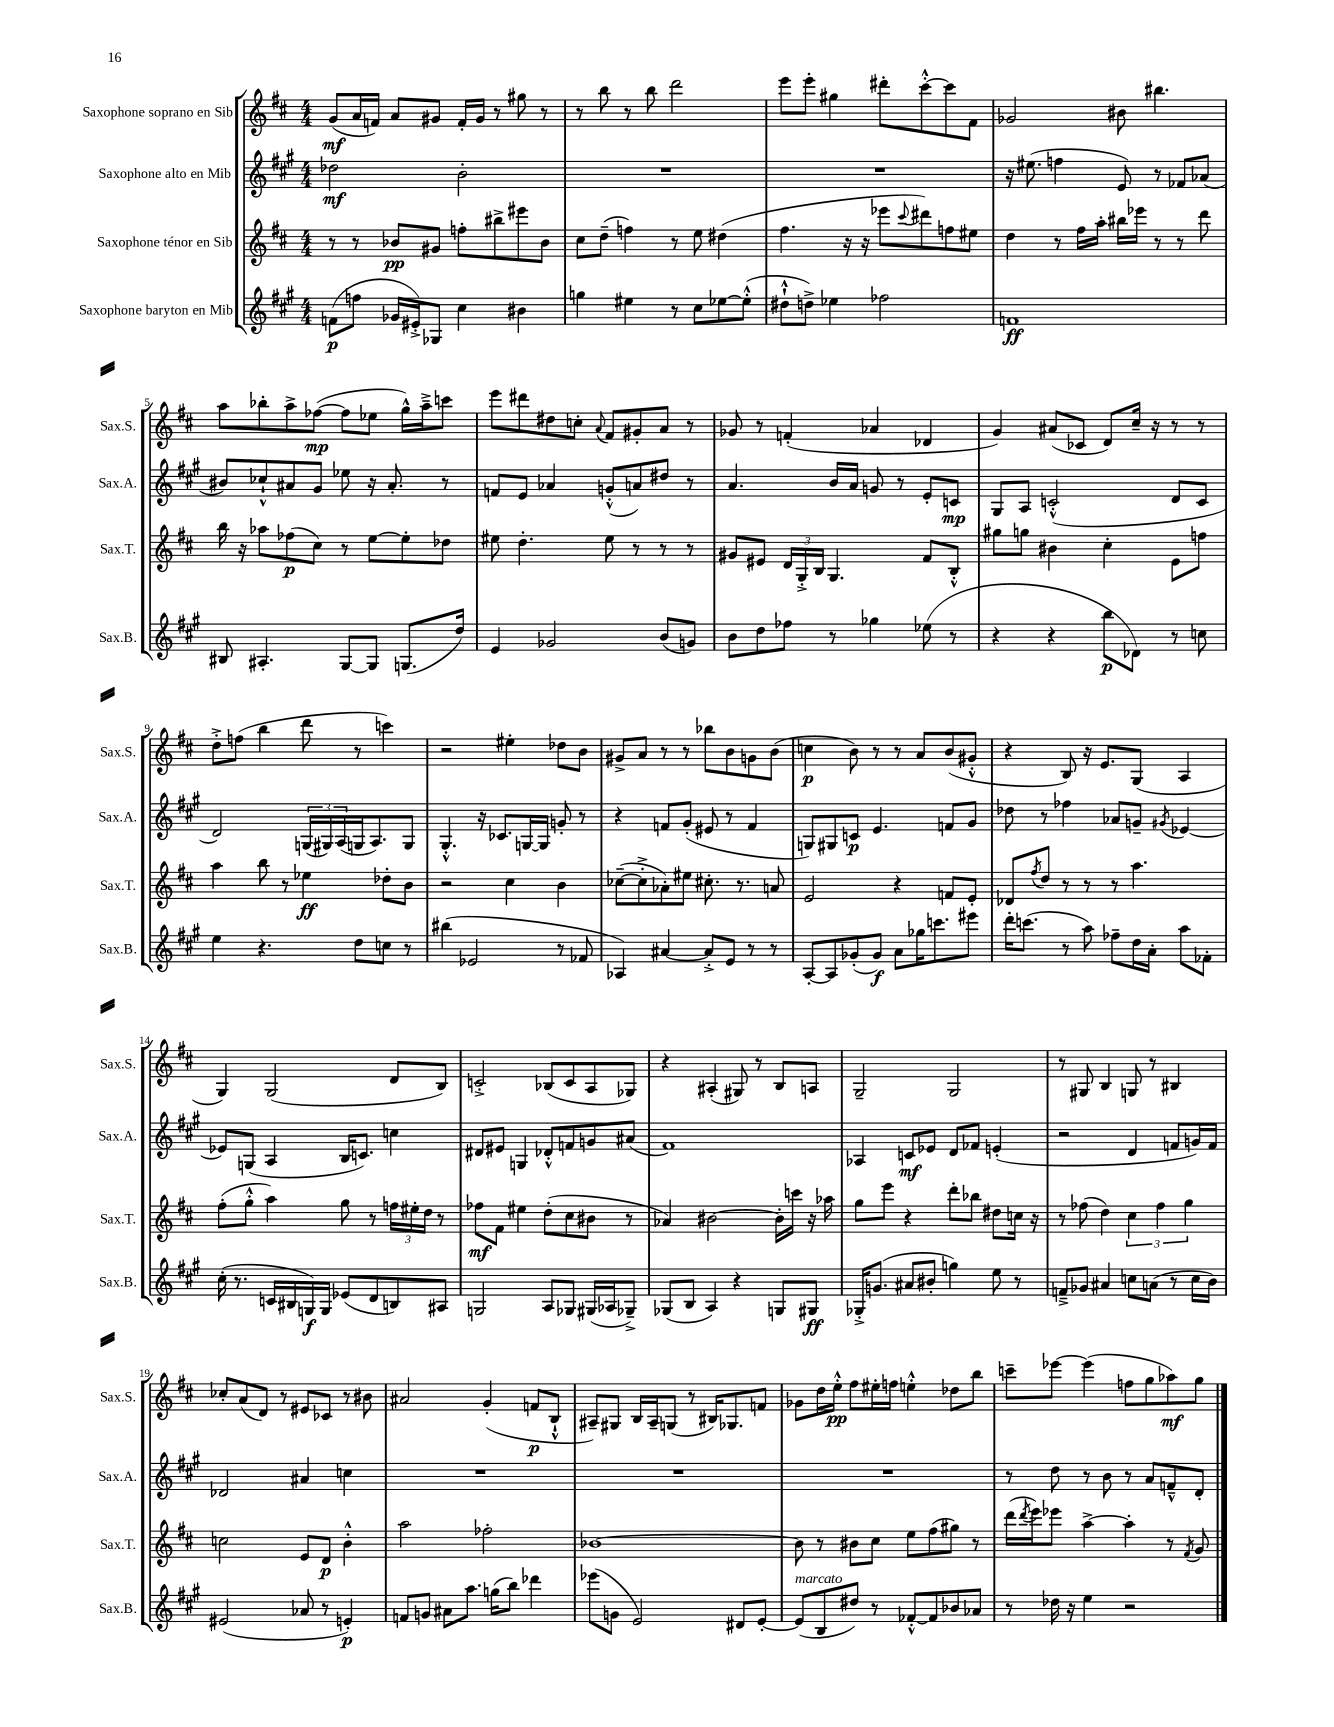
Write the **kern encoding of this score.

**kern	**dynam	**kern	**dynam	**kern	**dynam	**kern	**dynam
*part4	*part4	*part3	*part3	*part2	*part2	*part1	*part1
*staff4	*staff4	*staff3	*staff3	*staff2	*staff2	*staff1	*staff1
*I"Saxophone baryton en Mib	*	*I"Saxophone ténor en Sib	*	*I"Saxophone alto en Mib	*	*I"Saxophone soprano en Sib	*
*I'Sax.B.	*	*I'Sax.T.	*	*I'Sax.A.	*	*I'Sax.S.	*
*clefG2	*	*clefG2	*	*clefG2	*	*clefG2	*
*k[f#c#g#]	*	*k[f#c#]	*	*k[f#c#g#]	*	*k[f#c#]	*
*M4/4	*	*M4/4	*	*M4/4	*	*M4/4	*
=1	=1	=1	=1	=1	=1	=1	=1
(8fn\L	p	8r	.	2dd-X\	mf	(8g/L	mf
8ffn\J	.	8r	.	.	.	16a/L	.
.	.	.	.	.	.	16fn/JJ)	.
16g-X/LL	.	8b-X/L	pp	.	.	8a/L	.
16e#X'^/J)	.	.	.	.	.	.	.
8G-X/J	.	8g#X/J	.	.	.	8g#X/J	.
4cc#\	.	8ffn'\L	.	2b'\	.	16f'/LL	.
.	.	.	.	.	.	16g#/JJ	.
.	.	8bb#X^\	.	.	.	8r	.
4b#X\	.	8eee#X\	.	.	.	8gg#X\	.
.	.	8b-\J	.	.	.	8r	.
=2	=2	=2	=2	=2	=2	=2	=2
4ggn\	.	8cc#\L	.	1r	.	8r	.
.	.	(8dd~\J	.	.	.	8bb\	.
4ee#X\	.	4ffn\)	.	.	.	8r	.
.	.	.	.	.	.	8bb\	.
8r	.	8r	.	.	.	2ddd\	.
8cc#\L	.	8ee\	.	.	.	.	.
[8ee-X\	.	(4dd#X\	.	.	.	.	.
(8ee-'^^\J]	.	.	.	.	.	.	.
=3	=3	=3	=3	=3	=3	=3	=3
8dd#X`^^\L	.	4.ff#\	.	1r	.	8eee\L	.
8ddn^\J)	.	.	.	.	.	8eee'\J	.
4ee-X\	.	.	.	.	.	4gg#X\	.
.	.	16r	.	.	.	.	.
.	.	16r	.	.	.	.	.
2ff-X\	.	8eee-X\L	.	.	.	8ddd#X'\L	.
.	.	8qqccc#/	.	.	.	.	.
.	.	8ddd#X\)	.	.	.	[8ccc#'^^\	.
.	.	8ffn\	.	.	.	8ccc#\]	.
.	.	8ee#X\J	.	.	.	8f#\J	.
=4	=4	=4	=4	=4	=4	=4	=4
1fn	ff	4dd\	.	16r	.	2g-X/	.
.	.	.	.	(8.ee#X\	.	.	.
.	.	8r	.	4ffn\	.	.	.
.	.	16ff#\LL	.	.	.	.	.
.	.	16aa'\JJ	.	.	.	.	.
.	.	16bb#X\LL	.	8e/)	.	8b#X\	.
.	.	16eee-X\JJ	.	.	.	.	.
.	.	8r	.	8r	.	4.bb#X\	.
.	.	8r	.	8f-X/L	.	.	.
.	.	8ddd\	.	(8a-X/J	.	.	.
!!LO:LB:g=z
=5	=5	=5	=5	=5	=5	=5	=5
8B#X/	.	16bb\	.	8b#X/L)	.	8aa\L	.
.	.	16r	.	.	.	.	.
4.A#X'/	.	8aa-X\L	.	8cc-X`^^/	.	8bb-X'\	.
.	.	(8ff-X\	p	8a#X/	.	8aa^\	.
.	.	8cc#\J)	.	8g#/J	.	([8ff-X\J	mp
[8G#/L	.	8r	.	8ee-X\	.	8ff-\L]	.
8G#/J]	.	[8ee\L	.	16r	.	8ee-X\J	.
.	.	.	.	8.a#'/	.	.	.
(8.Gn/L	.	8ee'\]	.	.	.	16gg^^\LL)	.
.	.	.	.	.	.	16aa~^\J	.
.	.	8dd-X\J	.	8r	.	8cccn\J	.
16dd/Jk)	.	.	.	.	.	.	.
=6	=6	=6	=6	=6	=6	=6	=6
4e/	.	8ee#X\	.	8fn/L	.	8eee\L	.
.	.	4.dd'\	.	8e/J	.	8ddd#X\	.
2g-X/	.	.	.	4a-X/	.	8dd#X\	.
.	.	.	.	.	.	8ccn'\J	.
.	.	.	.	.	.	8qqa/	.
.	.	8ee#\	.	(8gn'^^/L	.	8f#/L	.
.	.	8r	.	8an/)	.	8g#X'/	.
(8b/L	.	8r	.	8dd#X/J	.	8a/J	.
8gn/J)	.	8r	.	8r	.	8r	.
=7	=7	=7	=7	=7	=7	=7	=7
8b\L	.	8g#X/L	.	4.a/	.	8g-X/	.
8dd\	.	8e#X/J	.	.	.	8r	.
8ff-X\J	.	24d/LL	.	.	.	(4fn'/	.
.	.	24G'^/	.	.	.	.	.
.	.	24B/JJ	.	.	.	.	.
8r	.	4.G/	.	16b/LL	.	.	.
.	.	.	.	16a/JJ	.	.	.
4gg-X\	.	.	.	8gn/	.	4a-X/	.
.	.	.	.	8r	.	.	.
(8ee-X\	.	8f#/L	.	8e'/L	.	4d-X/	.
8r	.	8B'^^/J	.	8cn/J	mp	.	.
=8	=8	=8	=8	=8	=8	=8	=8
4r	.	8gg#X\L	.	8G#/L	.	4g/)	.
.	.	8ggn\J	.	8A/J	.	.	.
4r	.	4b#X\	.	(2cn'^^/	.	(8a#X/L	.
.	.	.	.	.	.	8c-X/J	.
8bb\L	p	4cc#'\	.	.	.	8d/L)	.
8d-X\J)	.	.	.	.	.	16cc#~/Jk	.
.	.	.	.	.	.	16r	.
8r	.	8e\L	.	8d/L	.	8r	.
8ccn\	.	8ffn\J	.	8c/J	.	8r	.
!!LO:LB:g=z
=9	=9	=9	=9	=9	=9	=9	=9
4ee\	.	4aa\	.	2d/)	.	8dd'^\L	.
.	.	.	.	.	.	(8ffn\J	.
4.r	.	8bb\	.	.	.	4bb\	.
.	.	8r	.	.	.	.	.
.	.	4ee-X\	ff	(24Gn/LL	.	8ddd\	.
.	.	.	.	24G#X/)	.	.	.
.	.	.	.	(24A/	.	.	.
8dd\L	.	.	.	16Gn/J	.	8r	.
.	.	.	.	8.A/)	.	.	.
8ccn\J	.	8dd-X'\L	.	.	.	4cccn\)	.
8r	.	8b\J	.	8G/J	.	.	.
=10	=10	=10	=10	=10	=10	=10	=10
(4bb#X\	.	2r	.	4.G#'^^/	.	2r	.
2e-X/	.	.	.	.	.	.	.
.	.	.	.	16r	.	.	.
.	.	.	.	8.c-X/L	.	.	.
.	.	4cc#\	.	.	.	4ee#X'\	.
.	.	.	.	[16Gn/L	.	.	.
.	.	.	.	16G/JJ]	.	.	.
8r	.	4b\	.	8gn'/	.	8dd-X\L	.
8f-X/	.	.	.	8r	.	8b\J	.
=11	=11	=11	=11	=11	=11	=11	=11
4A-X/)	.	([8cc-X~\L	.	4r	.	8g#X^/L	.
.	.	8cc-'^\]	.	.	.	8a/J	.
[4a#X/	.	8a-X'\)	.	8fn/L	.	8r	.
.	.	8ee#X\J	.	(8g#'/J	.	8r	.
8a#'^/L]	.	8.cc#X'\	.	8e#X/	.	8bb-X\L	.
8e/J	.	.	.	8r	.	8b\	.
.	.	8.r	.	.	.	.	.
8r	.	.	.	4f/	.	8gn\	.
8r	.	8an/	.	.	.	(8b\J	.
=12	=12	=12	=12	=12	=12	=12	=12
[8A'/L	.	2e/	.	8Gn/L)	.	4ccn\	p
8A/]	.	.	.	8G#X/	.	.	.
(8g-X'/	.	.	.	8cn/J	p	8b\)	.
8g-/J)	f	.	.	4.e/	.	8r	.
8a\L	.	4r	.	.	.	8r	.
16gg-X\K	.	.	.	.	.	8a/L	.
8.cccn\	.	.	.	.	.	.	.
.	.	8fn/L	.	8fn/L	.	(8b/	.
8eee#X\J	.	8e'/J	.	8g#/J	.	8g#X'^^/J	.
=13	=13	=13	=13	=13	=13	=13	=13
16ddd'\KL	.	8d-X/L	.	8dd-X\	.	4r	.
(8.cccn\J	.	.	.	.	.	.	.
.	.	8qff#/	.	.	.	.	.
.	.	8dd/J	.	8r	.	.	.
8r	.	8r	.	4ff-X\	.	8B/)	.
8aa\)	.	8r	.	.	.	16r	.
.	.	.	.	.	.	8.e/L	.
8ff-X~\L	.	8r	.	8a-X/L	.	.	.
16dd\L	.	4.aa\	.	8gn~/J	.	(8G/J	.
16a'\JJ	.	.	.	.	.	.	.
.	.	.	.	8qg#X/	.	.	.
8aa\L	.	.	.	[4e-X/	.	4A/	.
8f-X'\J	.	.	.	.	.	.	.
!!LO:LB:g=z
=14	=14	=14	=14	=14	=14	=14	=14
(16cc#'\	.	(8ff#'\L	.	8e-X/L]	.	4G/)	.
8.r	.	.	.	.	.	.	.
.	.	8gg'^^\J	.	(8Gn/J	.	.	.
16cn/LL	.	4aa\)	.	4A/	.	(2G/	.
16B#X/	.	.	.	.	.	.	.
16Gn/)	f	.	.	.	.	.	.
16G/JJ	.	.	.	.	.	.	.
(8e-X/L	.	8gg\	.	16B/KL	.	.	.
.	.	.	.	8.cn/J)	.	.	.
8d/	.	8r	.	.	.	.	.
8Bn/)	.	24ffn\LL	.	4ccn\	.	8d/L	.
.	.	24ee#X'\	.	.	.	.	.
.	.	24dd\JJ	.	.	.	.	.
8A#X/J	.	8r	.	.	.	8B/J)	.
=15	=15	=15	=15	=15	=15	=15	=15
2Gn/	.	8ff-X\L	mf	8d#X/L	.	2cn'^/	.
.	.	8f#\J	.	8e#X/J	.	.	.
.	.	4ee#X\	.	4Gn/	.	.	.
8A/L	.	(8dd'\L	.	8d-X'^^/L	.	(8B-X/L	.
8G-X/J	.	8cc#\	.	8fn/	.	8c/	.
(16G#X/LL	.	8b#X\J	.	8gn/	.	8A/	.
16A-X/J	.	.	.	.	.	.	.
8G-X~^/J)	.	8r	.	(8a#X/J	.	8G-X/J)	.
=16	=16	=16	=16	=16	=16	=16	=16
(8G-X/L	.	4a-X/)	.	1f#)	.	4r	.
8B/J	.	.	.	.	.	.	.
4A/)	.	[2b#X\	.	.	.	(4A#X'/	.
4r	.	.	.	.	.	8G#X/)	.
.	.	.	.	.	.	8r	.
8Gn/L	.	16b#'\LL]	.	.	.	8B/L	.
.	.	16cccn\JJ	.	.	.	.	.
8G#X/J	ff	16r	.	.	.	8An/J	.
.	.	16aa-X\	.	.	.	.	.
=17	=17	=17	=17	=17	=17	=17	=17
16G-X'^/KL	.	8gg\L	.	4A-X/	.	2G~/	.
(8.gn/J	.	.	.	.	.	.	.
.	.	8eee\J	.	.	.	.	.
8a#X/L	.	4r	.	8cn/L	mf	.	.
8b#X'/J	.	.	.	8e-X/J	.	.	.
4ggn\)	.	8ddd'\L	.	8d/L	.	2G/	.
.	.	8bb-X\J	.	8f-X/J	.	.	.
8ee\	.	8dd#X\L	.	(4en'/	.	.	.
8r	.	16ccn\Jk	.	.	.	.	.
.	.	16r	.	.	.	.	.
=18	=18	=18	=18	=18	=18	=18	=18
8fn~^/L	.	8r	.	2r	.	8r	.
8g-X/J	.	(8ff-X\	.	.	.	8G#X/	.
4a#X/	.	4dd\)	.	.	.	4B/	.
8ccn\L	.	6cc#\	.	4d/	.	8Gn/	.
(8an\J	.	.	.	.	.	8r	.
.	.	6ff-\	.	.	.	.	.
8r	.	.	.	8fn/L	.	4B#X/	.
.	.	6gg\	.	.	.	.	.
16cc\LL	.	.	.	16gn/L)	.	.	.
16b\JJ)	.	.	.	16f/JJ	.	.	.
!!LO:LB:g=z
=19	=19	=19	=19	=19	=19	=19	=19
(2e#X/	.	2ccn\	.	2d-X/	.	8cc-X'/L	.
.	.	.	.	.	.	(8a/	.
.	.	.	.	.	.	8d/J)	.
.	.	.	.	.	.	8r	.
8a-X/	.	8e/L	.	4a#X/	.	8e#X/L	.
8r	.	8d/J	p	.	.	8c-X/J	.
4en'/)	p	4b'^^\	.	4ccn\	.	8r	.
.	.	.	.	.	.	8b#X\	.
=20	=20	=20	=20	=20	=20	=20	=20
8fn/L	.	2aa\	.	1r	.	2a#X/	.
8gn/J	.	.	.	.	.	.	.
8a#X\L	.	.	.	.	.	.	.
8.aa\J	.	.	.	.	.	.	.
.	.	2ff-X'\	.	.	.	(4g'/	.
(16ggn\KL	.	.	.	.	.	.	.
8bb\J)	.	.	.	.	.	.	.
4ddd-X\	.	.	.	.	.	8fn/L	p
.	.	.	.	.	.	8B`^^/J	.
=21	=21	=21	=21	=21	=21	=21	=21
(8eee-X\L	.	[1b-X	.	1r	.	8A#X~/L)	.
8gn\J	.	.	.	.	.	8G#X/J	.
2e/)	.	.	.	.	.	16B/LL	.
.	.	.	.	.	.	16A#~/J	.
.	.	.	.	.	.	(8Gn/J	.
.	.	.	.	.	.	8r	.
.	.	.	.	.	.	16B#X/KL)	.
.	.	.	.	.	.	8.G-X/	.
8d#X/L	.	.	.	.	.	.	.
[8e'/J	.	.	.	.	.	8fn/J	.
=22	=22	=22	=22	=22	=22	=22	=22
!LO:TX:a:i:t=marcato	!	!	!	!	!	!	!
(8e/L]	.	8b-\]	.	1r	.	8g-X\L	.
8B/	.	8r	.	.	.	16dd\L	.
.	.	.	.	.	.	16ee'^^\JJ	pp
8dd#X/J)	.	8b#X\L	.	.	.	8ff#\L	.
8r	.	8cc#\J	.	.	.	16ee#X'\L	.
.	.	.	.	.	.	16ffn\JJ	.
[8f-X'^^/L	.	8ee\L	.	.	.	4een'^^\	.
8f-/]	.	(8ff#\	.	.	.	.	.
8b-X/	.	8gg#X\J)	.	.	.	8dd-X\L	.
8a-X/J	.	8r	.	.	.	8bb\J	.
=23	=23	=23	=23	=23	=23	=23	=23
8r	.	(16ddd\LL	.	8r	.	8cccn~\L	.
.	.	8qddd/	.	.	.	.	.
.	.	16eee\J)	.	.	.	.	.
16dd-X\	.	8eee-X\J	.	8dd\	.	[8eee-X\J	.
16r	.	.	.	.	.	.	.
4ee\	.	[4aa^\	.	8r	.	(4eee-\]	.
.	.	.	.	8b\	.	.	.
2r	.	4aa'\]	.	8r	.	8ffn\L	.
.	.	.	.	8a/L	.	8gg\	.
.	.	8r	.	8fn~^^/	.	8aa-X\)	mf
.	.	8qf#/	.	.	.	.	.
.	.	8g/	.	8d'/J	.	8gg\J	.
==	==	==	==	==	==	==	==
*-	*-	*-	*-	*-	*-	*-	*-
